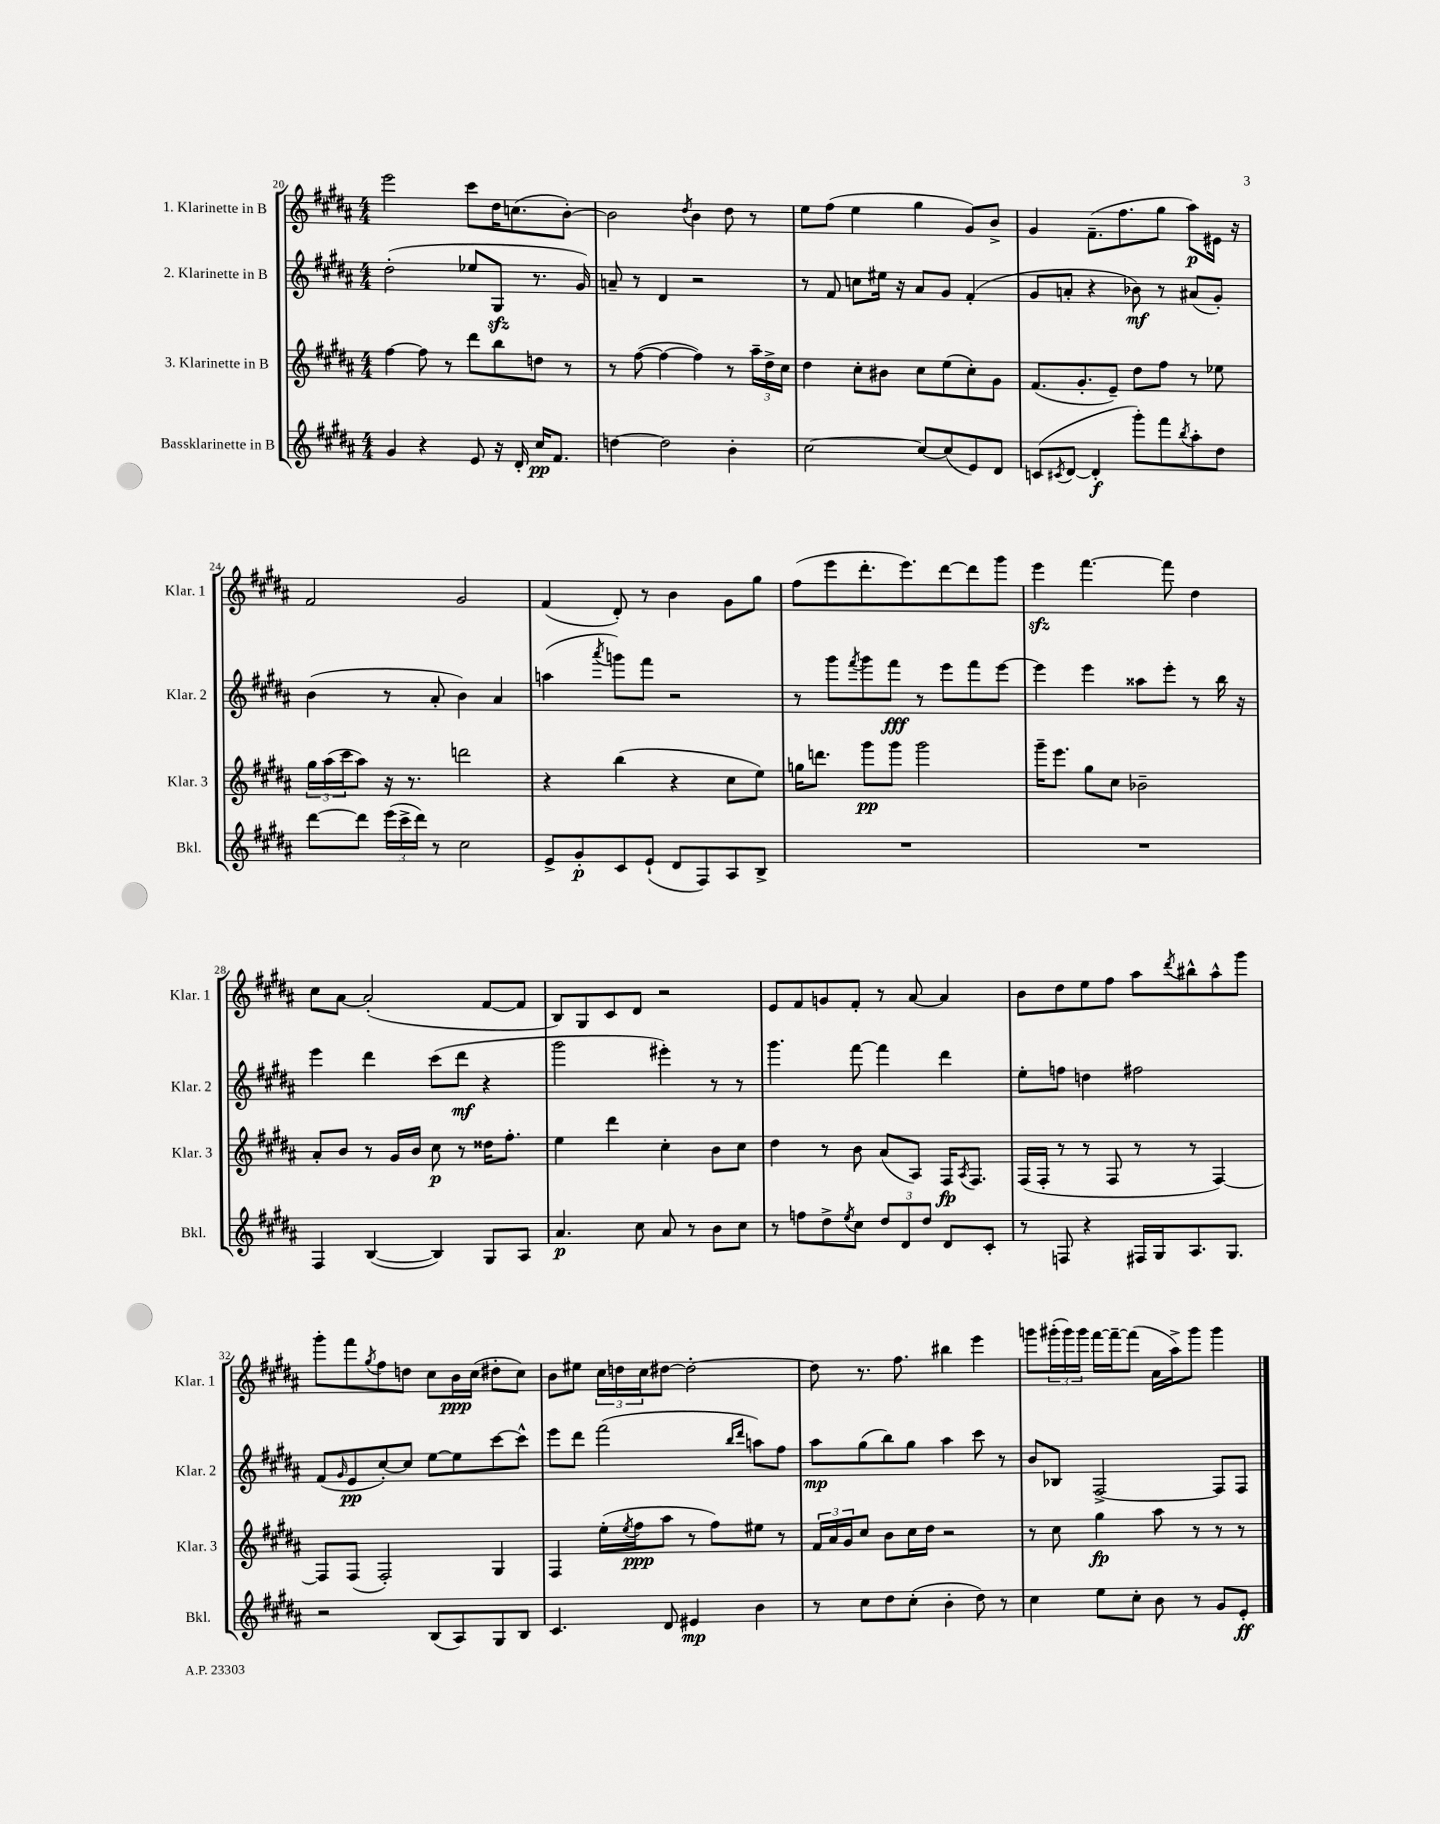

**kern	**kern	**kern	**kern
*staff4	*staff3	*staff2	*staff1
*clefG2	*clefG2	*clefG2	*clefG2
*k[f#c#g#d#a#]	*k[f#c#g#d#a#]	*k[f#c#g#d#a#]	*k[f#c#g#d#a#]
*M4/4	*M4/4	*M4/4	*M4/4
4g#	[4ff#	(2dd#'	2eee
4r	8ff#]	.	.
.	8r	.	.
8e	8ddd#	8ee-	8ccc#
16r	8bb	8G#	16dd#
16d#'	.	.	(8.cc
16cc#	8dd	8.r	.
8.f#	.	.	.
.	8r	.	[8b')
.	.	16g#)	.
=	=	=	=
[4dd	8r	8a~	2b]
.	([8ff#	8r	.
2dd]	4ff#_	4d#	.
.	.	.	8qdd#
.	4ff#])	2r	4b
4b'	8r	.	8dd#
.	24aa#~	.	8r
.	24dd#^	.	.
.	24cc#	.	.
=	=	=	=
[2cc#	4dd#	8r	8ee
.	.	8f#	(8ff#
.	8cc#'	8cc	4ee
.	8b#	16ee#	.
.	.	16r	.
8cc#_	8cc#	8a#	4gg#
(8cc#]	(8ee	8g#	.
8e)	8cc#')	(4f#'	8g#)
8d#	8g#	.	8b^
=	=	=	=
(8c	(8.f#	8g#	4g#
8qc#	.	.	.
[8d#	.	8a'	.
.	8.g#'	.	.
4d#']	.	4r	(8.f#~
.	8e~)	.	.
.	.	.	8.ff#
8ggg#')	8dd#	8b-)	.
8fff#	8ff#	8r	8gg#
8qbb	.	.	.
8aa#'	8r	(8a#	8aa#)
8dd#	8ee-	8g#')	16e#
.	.	.	16r
=	=	=	=
[8ddd#	24gg#	(4b	2f#
.	(24aa#	.	.
.	24ccc#	.	.
8ddd#]	8aa#)	.	.
(24eee	16r	8r	.
24ccc#^	.	.	.
.	8.r	.	.
24ddd#)	.	.	.
8r	.	8a#'	.
2cc#	2ddd	4b)	2g#
.	.	4a#	.
=	=	=	=
8e^	4r	(4aa	(4f#
8g#'	.	.	.
.	.	8qaaa#	.
8c#	(4bb	8ggg)	8d#')
(8e`	.	8fff#	8r
8d#	4r	2r	4b
8F#)	.	.	.
8A#	8cc#	.	8g#
8B^	8ee)	.	8gg#
=	=	=	=
1r	16gg	8r	(8ff#
.	8.ddd	.	.
.	.	8ggg#	8eee
.	.	8qfff#	.
.	8ggg#	8ggg#	8.ddd#'
.	8ggg#	8fff#	.
.	.	.	8.eee)
.	2ggg#	8r	.
.	.	8eee	[8ddd#
.	.	8fff#	8ddd#]
.	.	[8eee	8ggg#
=	=	=	=
1r	16ggg#~	4eee]	4eee
.	8.eee	.	.
.	8gg#	4eee	[4.fff#
.	8cc#	.	.
.	2b-~	8aa##	.
.	.	8eee'	8fff#]
.	.	8r	4dd#
.	.	16bb	.
.	.	16r	.
=	=	=	=
4F#	8a#'	4eee	8cc#
.	8b	.	[8a#
([4B	8r	4ddd#	(2a#']
.	16g#	.	.
.	16b	.	.
4B])	8cc#	(8ccc#	.
.	8r	8ddd#	.
8G#	16dd##	4r	[8f#
.	8.ff#'	.	.
8A#	.	.	8f#]
=	=	=	=
4.a#	4ee	2ggg#	8B)
.	.	.	8G#
.	4ddd#	.	8c#
8cc#	.	.	8d#
8a#	4cc#'	4eee#')	2r
8r	.	.	.
8b	8b	8r	.
8cc#	8cc#	8r	.
=	=	=	=
8r	4dd#	4.ggg#	8e
8ff	.	.	8f#
8dd#^	8r	.	8g
8qee	.	.	.
8cc#	8b	[8fff#	8f#'
12dd#	(8a#	4fff#]	8r
12d#	.	.	.
.	8A#)	.	[8a#
12dd#	.	.	.
8d#	16F#	4ddd#	4a#]
.	8qA#	.	.
.	8.F#	.	.
8c#'	.	.	.
=	=	=	=
8r	(16F#	8ee'	8b
.	16F#'	.	.
8F	8r	8ff	8dd#
4r	8r	4dd	8ee
.	8F#	.	8ff#
16F#	8r	2ff#	8aa#
16G#	.	.	.
.	.	.	8qddd#
8.A#	8r	.	8bb#^^
.	[4F#)	.	8aa#^^
8.G#	.	.	.
.	.	.	8ggg#
=	=	=	=
2r	8F#]	(8f#	8ggg#'
.	.	16qqg#	.
.	(8F#	8e	8fff#
.	.	.	8qgg#
.	2F#')	[8cc#')	8ff#
.	.	8cc#]	8dd
(8B	.	[8ee	8cc#
8A#)	.	8ee]	16b
.	.	.	(16cc#
8G#	4G#	[8ccc#	8dd#'
8B	.	8ccc#^^]	8cc#)
=	=	=	=
4.c#	4F#	8eee	8b
.	.	8ddd#	8ee#
.	(16ee'	(2fff#	24cc#
.	.	.	24dd
.	8qee	.	.
.	16ff#	.	.
.	.	.	24cc#
8d#	8aa#	.	[8dd#
4e#	8r	.	2dd#'_
.	8ff#)	.	.
.	.	16qqbb	.
.	.	16qqddd#	.
4b	8ee#	8aa)	.
.	8r	8ff#	.
=	=	=	=
8r	24f#	8aa#	8dd#]
.	24a#	.	.
.	24g#	.	.
8cc#	8cc#	(8gg#	8.r
8dd#	8b	8bb)	.
.	.	.	8.ff#
(8cc#'	16cc#	8gg#	.
.	16dd#	.	.
4b'	2r	4aa#	4bb#
8dd#)	.	8ccc#	4eee
8r	.	8r	.
=	=	=	=
4cc#	8r	8b	8ggg
.	8cc#	8B-	(24ggg#'
.	.	.	24ggg#)
.	.	.	24ggg#
8ee	4gg#	[2F#^	[16fff#
.	.	.	16fff#~_
8cc#'	.	.	(8fff#]
8b	8aa#	.	16a#
.	.	.	16aa#^)
8r	8r	.	8ggg#
8g#	8r	8F#]	4ggg#
8e'	8r	8F#	.
==	==	==	==
*-	*-	*-	*-
